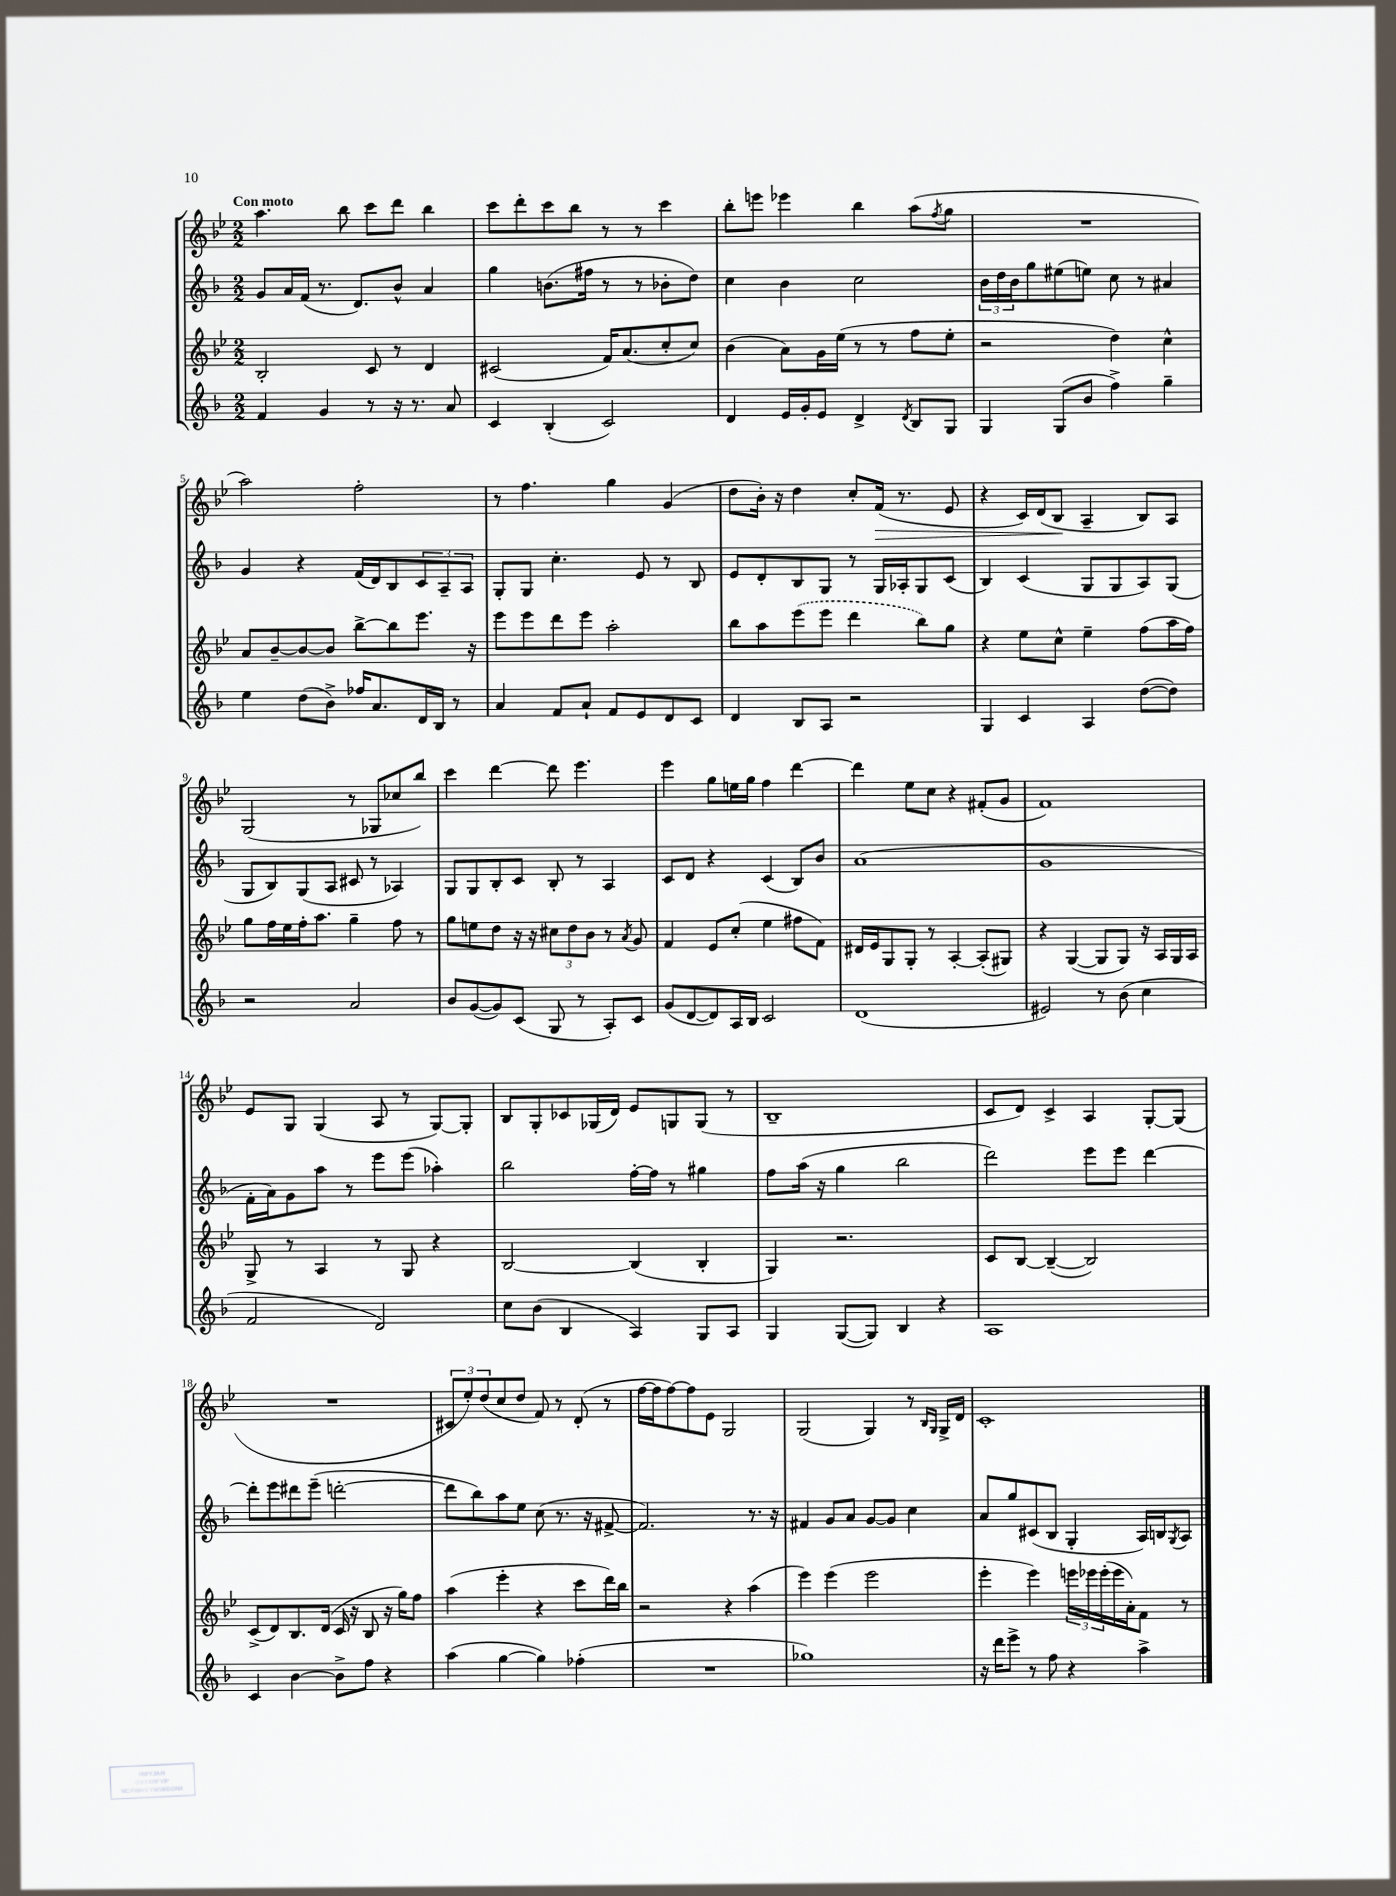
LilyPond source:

<<
\new StaffGroup <<
\new Staff = "s0" {
    \clef treble \key bes \major \numericTimeSignature \time 2/2 \tempo "Con moto"
    a''4. bes''8 c'''8 d'''8 bes''4 |
    c'''8 d'''8-. c'''8 bes''8 r8 r8 c'''4 |
    bes''8-. e'''8 ees'''4 bes''4 a''8( \acciaccatura { f''8 } g''8 |
    R1 |
    a''2) f''2-. |
    r8 f''4. g''4 g'4( |
    d''8 bes'16-.) r16 d''4 c''8-. f'16\>( r8. ees'8 |
    r4 c'16) d'16( bes8\! a4-- bes8) a8 |
    g2( r8 ges8 ces''8 bes''8) |
    c'''4 d'''4~ d'''8 ees'''4. |
    ees'''4 g''8 e''16 g''16 f''4 d'''4~ |
    d'''4 ees''8 c''8 r4 fis'8-.( g'8 |
    f'1) |
    ees'8 g8 g4( a8 r8 g8~) g8-. |
    bes8 g8-. ces'8 ges16( d'16) ees'8 g8 g8( r8 |
    bes1-- |
    c'8 d'8) c'4-> a4 g8~-. g8( |
    R1 |
    \tuplet 3/2 { cis'8 ees''8-.) d''8( } c''8 d''8 f'8) r8 d'8-.( r8 |
    f''16~ f''16 f''8~) f''8 ees'8 g2 |
    g2( g4) r8 \grace { bes16 g16 } g16-> d'16 |
    c'1-. \bar "|." |
}
\new Staff = "s1" {
    \clef treble \key f \major \numericTimeSignature \time 2/2
    g'8 a'16 f'16( r8. d'8.) bes'8-^ a'4 |
    g''4 b'8.( fis''16 r8 r8 bes'8-. d''8) |
    c''4 bes'4 c''2 |
    \tuplet 3/2 { bes'16 d''16 bes'16 } g''8 eis''8( e''8) c''8 r8 ais'4 |
    g'4 r4 f'16( d'16) bes8 \tuplet 3/2 { c'8 a8-- a8 } |
    g8-. g8 c''4.-. e'8 r8 bes8 |
    e'8 d'8-. bes8 g8 r8 g16 aes16-. g8 c'8( |
    bes4) c'4( g8 g8 a8) g8( |
    g8 bes8) g8( a8 cis'8 r8 aes4) |
    g8 g8 bes8-. c'8 bes8-. r8 a4 |
    c'8 d'8 r4 c'4( bes8) bes'8 |
    a'1( |
    g'1 |
    f'16-. a'16) g'8 a''8 r8 e'''8 e'''8( aes''4-.) |
    bes''2 f''16~-. f''16 r8 gis''4 |
    f''8 a''16( r16 g''4 bes''2 |
    d'''2) e'''8 e'''8 d'''4~ |
    d'''8-. e'''8 dis'''8 e'''8--( d'''2~-. |
    d'''8 bes''8) a''8 e''8 c''8( r8. r16 fis'8~-> |
    fis'2.) r8. r16 |
    fis'4 g'8 a'8 g'8~ g'8 c''4 |
    a'8 g''8 cis'8( bes8 g4-. a16) b16 \acciaccatura { g8 } a8 \bar "|." |
}
\new Staff = "s2" {
    \clef treble \key bes \major \numericTimeSignature \time 2/2
    bes2-. c'8 r8 d'4 |
    cis'2( f'16) a'8.( c''8-. c''8) |
    bes'4( a'8) g'16 ees''16( r8 r8 f''8 ees''8-. |
    r2 d''4) c''4-^ |
    a'8 bes'8~-- bes'8~ bes'8 bes''8~-> bes''8 ees'''8. r16 |
    ees'''8 ees'''8 d'''8 ees'''8 a''2-. |
    bes''8 a''8 \once \slurDashed ees'''8( ees'''8 d'''4 bes''8) g''8 |
    r4 ees''8 c''8-^ ees''4-- f''8( a''16 f''16) |
    g''8 f''16 ees''16 f''16-. a''8. g''4-- f''8 r8 |
    g''8 e''8 d''8 r16 r16 \tuplet 3/2 { cis''8 d''8 bes'8 } r8 \acciaccatura { a'8 } g'8 |
    f'4 ees'8 c''8-.( ees''4 fis''8 f'8) |
    dis'16 ees'16 g8 g8-. r8 a4~-. a8-.( gis8) |
    r4 g4~( g8 g8) r16 a16 g16 a16 |
    g8-> r8 a4 r8 g8 r4 |
    bes2~ bes4( bes4-. |
    g4) r2. |
    c'8 bes8~ bes4~--( bes2) |
    c'8->( d'8) bes8. d'16( c'16 r16 bes8 r16 g''16) f''8 |
    a''4( ees'''4-. r4 c'''8 d'''16) bes''16 |
    r2 r4 a''4( |
    ees'''4) ees'''4( ees'''2 |
    ees'''4-. ees'''4) \tuplet 3/2 { e'''16 ees'''16 ees'''16-.( } ees'''16 a'16-.) f'8 r8 \bar "|." |
}
\new Staff = "s3" {
    \clef treble \key f \major \numericTimeSignature \time 2/2
    f'4 g'4 r8 r16 r8. a'8 |
    c'4 bes4-.( c'2) |
    d'4 e'16 g'16-. e'8 d'4-> \acciaccatura { d'8 } bes8 g8 |
    g4 g8( bes'8 f''4->) g''4-- |
    e''4 d''8( bes'8->) fes''16 a'8. d'16 bes16 r8 |
    a'4 f'8 a'8-! f'8 e'8 d'8 c'8 |
    d'4 bes8 a8 r2 |
    g4 c'4 a4 d''8~( d''8) |
    r2 a'2 |
    bes'8 g'8~( g'8) c'8( g8 r8 a8-.) c'8 |
    g'8( d'8~ d'8) a16 bes16 c'2 |
    d'1( |
    eis'2) r8 bes'8( c''4 |
    f'2 d'2) |
    c''8 bes'8( bes4 a4) g8 a8 |
    g4 g8~( g8) bes4 r4 |
    a1 |
    c'4 bes'4~ bes'8-> f''8 r4 |
    a''4( g''4~ g''4) fes''4-.( |
    R1 |
    ges''1) |
    r16 d'''16 e'''8-> r8 f''8 r4 a''4-> \bar "|." |
}
>>
>>
